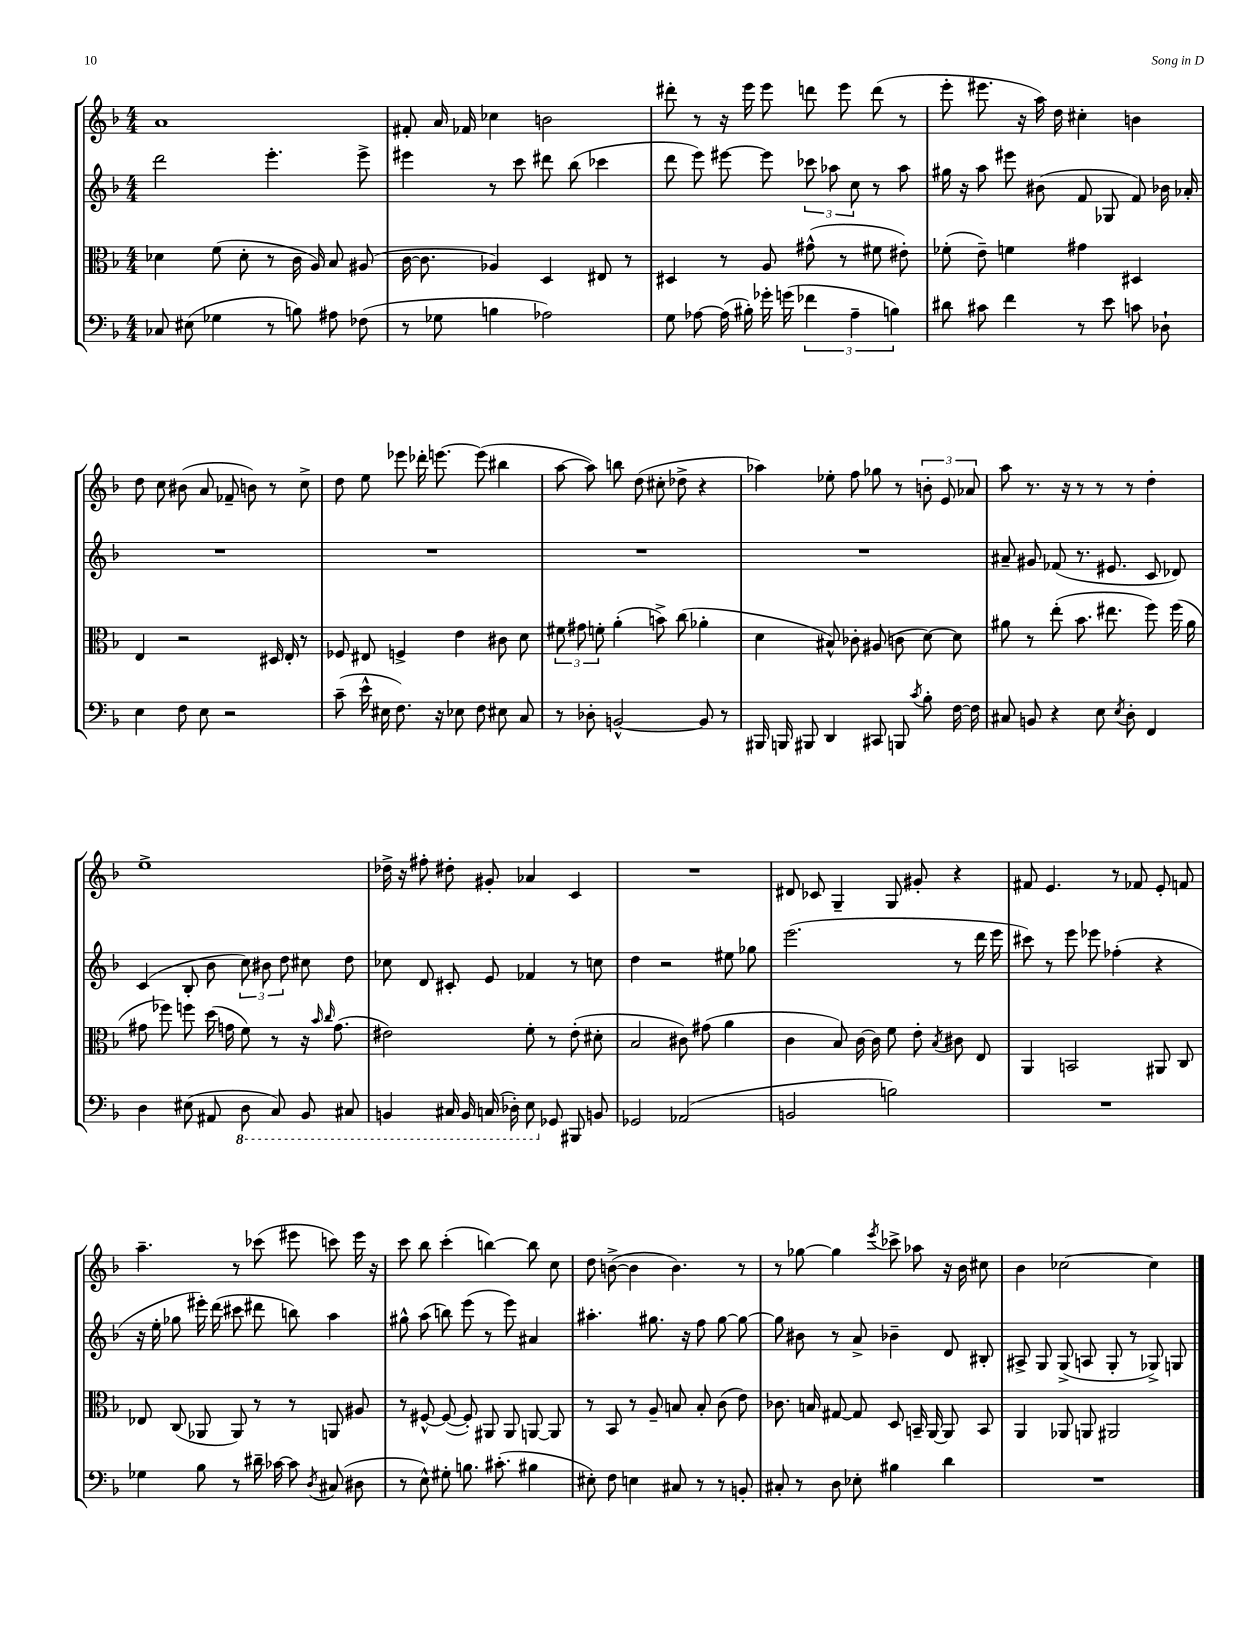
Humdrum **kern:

**kern	**kern	**kern	**kern
*staff4	*staff3	*staff2	*staff1
*clefF4	*clefC3	*clefG2	*clefG2
*k[b-]	*k[b-]	*k[b-]	*k[b-]
*M4/4	*M4/4	*M4/4	*M4/4
8C-/	4d-\	2ddd\	1a
(8E#\	.	.	.
4G-\	(8f\	.	.
.	8d-'\	.	.
8r	8r	4.eee'\	.
8B\)	16c\	.	.
.	16A/)	.	.
8A#\	8B-/	.	.
(8F-\	(8A#/	8eee^\	.
=	=	=	=
8r	[16c\	4eee#\	8f#'/
.	8.c\]	.	.
8G-\	.	.	16a/
.	.	.	16f-/
4B\	4A-/)	8r	4cc-\
.	.	8ccc\	.
2A-\)	4D/	8ddd#\	2b\
.	.	(8bb-\	.
.	8E#/	4ccc-\	.
.	8r	.	.
=	=	=	=
8G\	4D#/	8ddd\	8ddd#'\
[8A-\	.	8eee\)	8r
(16A-\]	8r	[8eee#\	16r
16B#'\)	.	.	16eee\
16g-'\	8A/	8eee#\]	8eee\
(16g\	.	.	.
6f-\	(8g#^^\	12ccc-\	8ddd\
.	.	12aa-\	.
.	8r	.	8eee\
6A-~\	.	12cc\	.
.	8f#\	8r	(8ddd\
6B\)	.	.	.
.	8e#'\)	8aa-\	8r
=	=	=	=
8d#\	(8f-'\	16gg#\	8eee'\
.	.	16r	.
8c#\	8e~\)	8aa\	8.eee#\
4f\	4f\	8eee#\	.
.	.	.	16r
.	.	(8b#\	16aa\)
.	.	.	16dd\
8r	4g#\	8f/	4cc#'\
8e\	.	8G-/	.
8c\	4D#/	8f/)	4b\
8D-`\	.	16b-\	.
.	.	16a-'/	.
=	=	=	=
4E\	4E/	1r	8dd\
.	.	.	8cc\
8F\	2r	.	(8b#\
8E\	.	.	8a/
2r	.	.	8f-~/
.	.	.	8b\)
.	16D#/	.	8r
.	16E'/	.	.
.	8r	.	8cc^\
=	=	=	=
(8c~\	8F-/	1r	8dd\
16e^^\	8E#/	.	8ee\
16E#\	.	.	.
8.F\)	4F^/	.	8eee-\
.	.	.	16ddd-'\
16r	.	.	[8.eee\
8E-\	4e\	.	.
8F\	.	.	(8eee\]
8E#\	8c#\	.	4bb#\
8C/	8d\	.	.
=	=	=	=
8r	12f#\	1r	[8aa\
.	12g#\	.	.
8D-'\	.	.	8aa\])
.	12f'\	.	.
[2BB^^/	(4a'\	.	8bb\
.	.	.	(8dd\
.	8b^\)	.	8cc#'\
.	(8cc\	.	8dd-^\
8BB/]	4a-'\	.	4r
8r	.	.	.
=	=	=	=
16BBB#/	4d\	1r	4aa-\)
16BBB/	.	.	.
8BBB#/	.	.	.
4DD/	8B#^^/)	.	8ee-'\
.	8c-'\	.	8ff\
8CC#/	(8A#/	.	8gg-\
8BBB/	8c\	.	8r
8qc/	.	.	.
8B-'\	[8d\)	.	12b'\
.	.	.	12e/
[16F\	8d\]	.	.
.	.	.	12a-/
16F\]	.	.	.
=	=	=	=
8C#/	8a#\	8a#~/	8aa\
8BB/	8r	8g#/	8.r
4r	(8ee'\	(8f-/	.
.	.	.	16r
.	8.b-\	8.r	8r
8E\	.	.	8r
.	8.ee#\	8.e#/	.
8qE/	.	.	.
8D'\	.	.	8r
4FF/	8ff\)	8c/	4dd'\
.	(16ff\	8d-/)	.
.	16a#\	.	.
=	=	=	=
4D\	8g#\	(4c/	1ee^
.	8ff-\)	.	.
(8E#\	8ff\	8B-'/	.
8AA#/	(16dd\	8b-\	.
.	16g\	.	.
8DD\	8f\)	12cc\)	.
.	.	12b#\	.
8CC/)	8r	.	.
.	.	12dd\	.
8BBB-/	16r	8cc#\	.
.	16qqb-/	.	.
.	16qqcc/	.	.
.	(8.g\	.	.
8CC#/	.	8dd\	.
=	=	=	=
4BBB/	2e#\)	8cc-\	16dd-^\
.	.	.	16r
.	.	8d/	8ff#'\
16CC#/	.	8c#'/	8dd#'\
16BBB/	.	.	.
(16CC/	.	8e/	8g#'/
16DD-'\)	.	.	.
8EE\	8f'\	4f-/	4a-/
8GG-/	8r	.	.
8BBB#/	(8e#'\	8r	4c/
8BB/	8d#'\	8cc\	.
=	=	=	=
2GG-/	2B-/	4dd\	1r
.	.	2r	.
(2AA-/	8c#\)	.	.
.	(8g#\	.	.
.	4a\	8ee#\	.
.	.	8gg-\	.
=	=	=	=
2BB/	4c\	(2.eee\	8d#/
.	.	.	8c-/
.	8B-/)	.	4G~/
.	[16c\	.	.
.	16c\]	.	.
2B\)	8f\	.	8G/
.	8e'\	.	8g#'/
.	8qB-/	.	.
.	8c#\	8r	4r
.	8E/	16ddd\	.
.	.	16eee\	.
=	=	=	=
1r	4AA/	8ccc#\)	8f#/
.	.	8r	4.e/
.	2BB/	8eee\	.
.	.	8eee-\	.
.	.	(4ff-'\	8r
.	.	.	8f-/
.	8AA#/	4r	8e'/
.	8C/	.	8f/
=	=	=	=
4G-\	8E-/	16r	4.aa~\
.	.	16ee'\	.
.	(8C/	8gg-\	.
8B-\	8AA-/	16eee#'\)	.
.	.	(16ddd\	.
8r	8AA-/)	8ccc#\	8r
16d#~\	8r	8ddd#\	(8ccc-\
[16c-\	.	.	.
8c-\]	8r	8bb\)	8eee#\
8qD/	.	.	.
(8C#/	8AA/	4aa\	8ccc\)
8D#\	8A#/	.	16eee#\
.	.	.	16r
=	=	=	=
8r	8r	8gg#^^\	8ccc\
8E^^\)	[8F#^^/	(8aa\	8bb-\
8G#'\	(8F#/_	8bb\)	(4ccc'\
8.B\	8F#'/])	(8eee\	.
.	8AA#/	8r	[4bb\)
(8.c#'\	.	.	.
.	8AA#/	8eee\)	.
4B#\	[8AA/	4a#/	8bb\]
.	8AA/]	.	8cc\
=	=	=	=
8E#'\)	8r	4.aa#'\	8dd\
8F\	8BB-/	.	([8b^\
4E\	8r	.	4b\]
.	8A~/	8.gg#\	.
8C#/	8B/	.	4.b\)
.	.	16r	.
8r	8B'/	8ff\	.
8r	(8c\	[8gg#\	.
8BB'/	8e\)	8gg#\_	8r
=	=	=	=
8C#'/	8.c-\	8gg#\]	8r
8r	.	8b#\	[8gg-\
.	16B/	.	.
8D\	[8G#/	8r	4gg-\]
8E-'\	8G#/]	8a^/	.
.	.	.	8qeee/
4B#\	8D/	4b-~\	8ccc-^\
.	16BB~/	.	8aa-\
.	[16AA/	.	.
4d\	8AA/]	8d/	16r
.	.	.	16b-\
.	8BB/	8B#'/	8cc#\
=	=	=	=
1r	4AA/	8A#^/	4b-\
.	.	8G/	.
.	8AA-/	(8G^/	[2cc-\
.	8AA/	8A/	.
.	2AA#/	8G'/	.
.	.	8r	.
.	.	8G-^/)	4cc-\]
.	.	8G/	.
==	==	==	==
*-	*-	*-	*-
